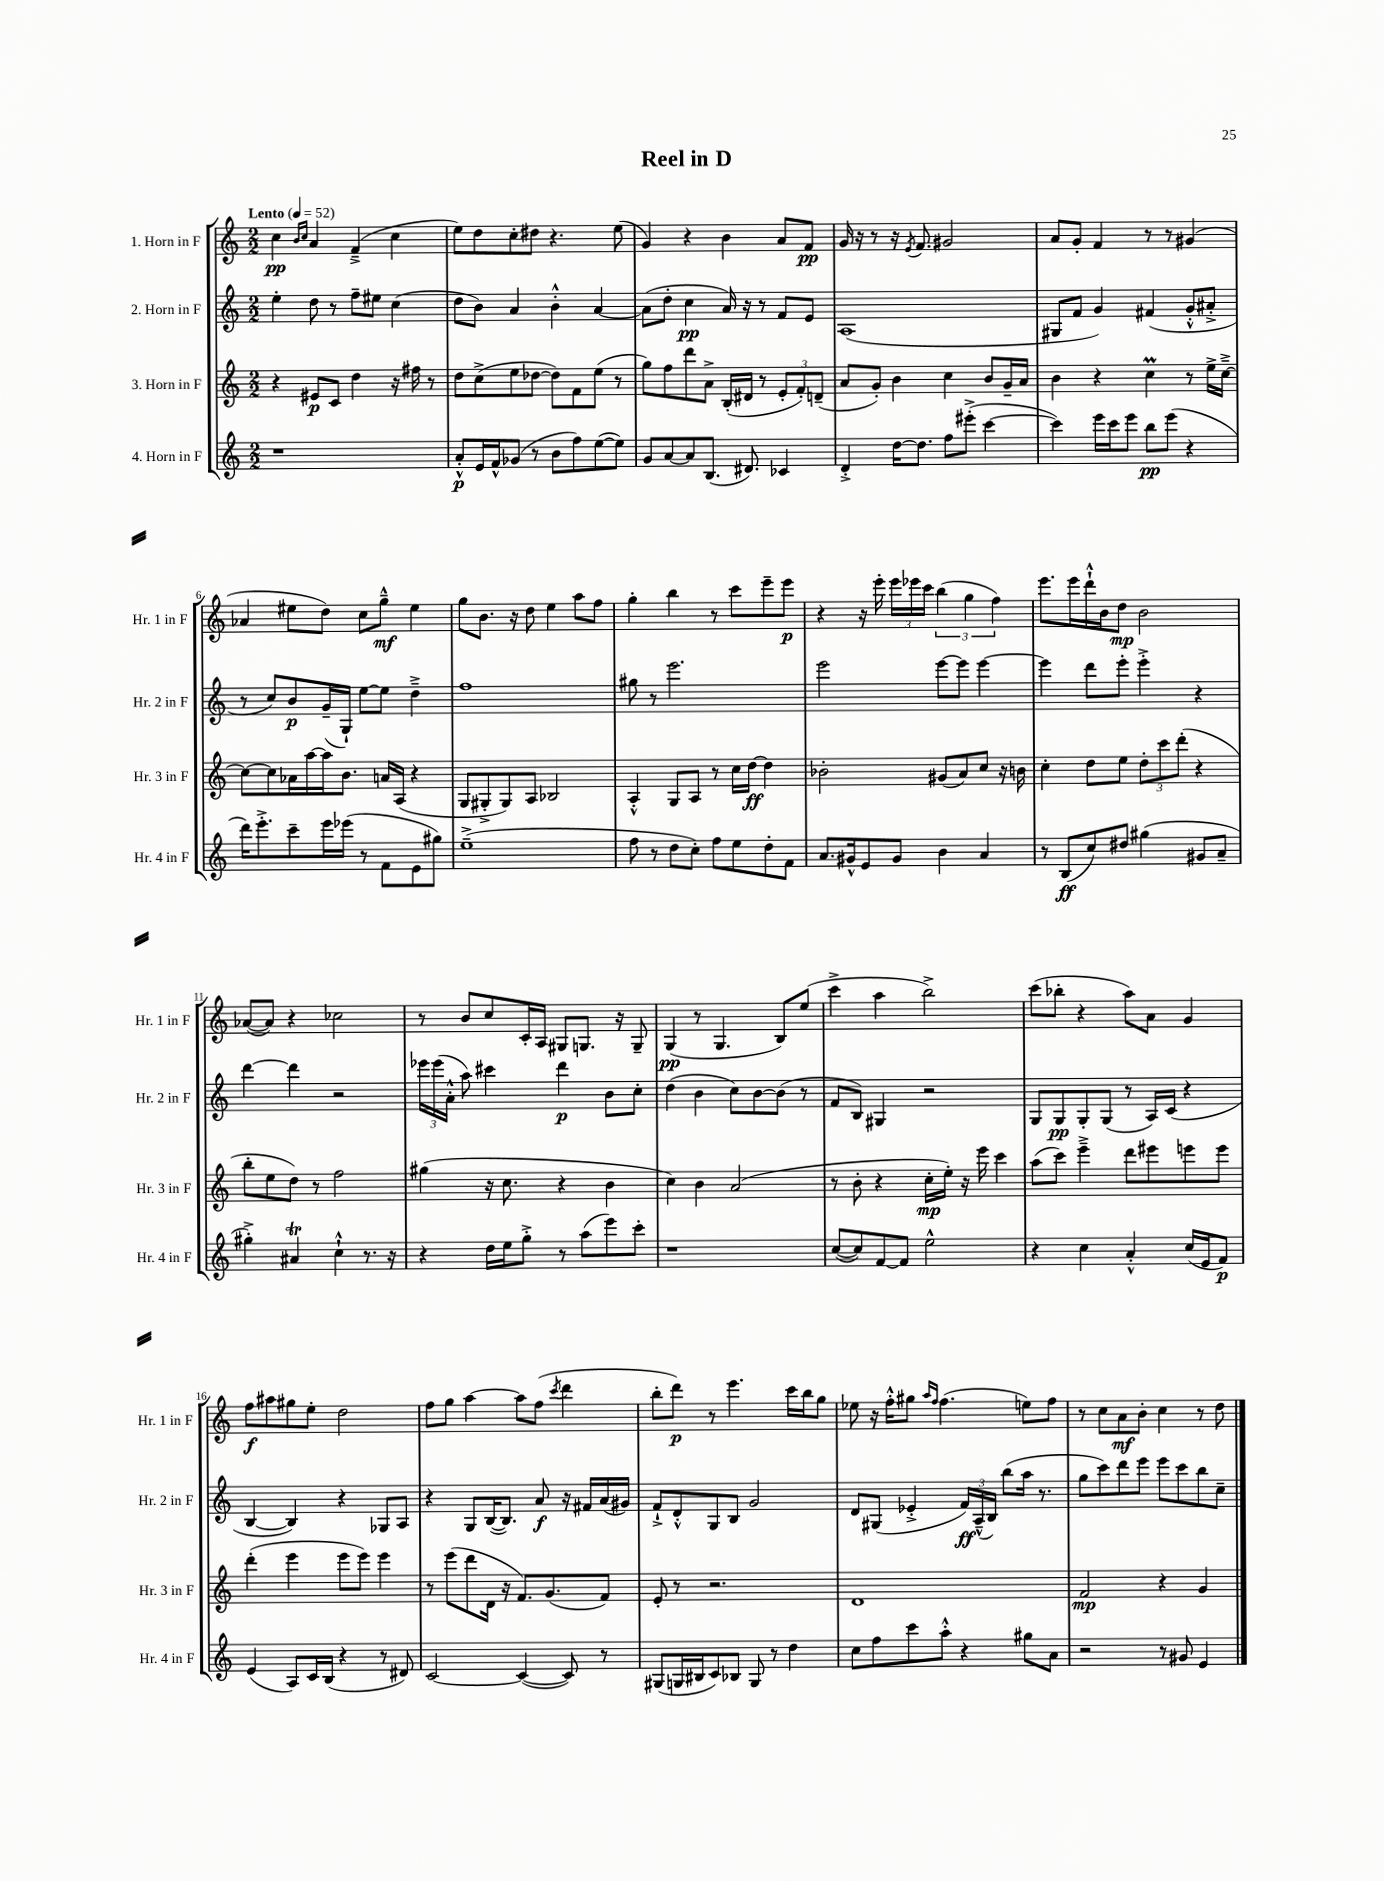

**kern	**dynam	**kern	**dynam	**kern	**dynam	**kern	**dynam
*part4	*part4	*part3	*part3	*part2	*part2	*part1	*part1
*staff4	*staff4	*staff3	*staff3	*staff2	*staff2	*staff1	*staff1
*I"4. Horn in F	*	*I"3. Horn in F	*	*I"2. Horn in F	*	*I"1. Horn in F	*
*I'Hr. 4 in F	*	*I'Hr. 3 in F	*	*I'Hr. 2 in F	*	*I'Hr. 1 in F	*
*clefG2	*	*clefG2	*	*clefG2	*	*clefG2	*
*k[]	*	*k[]	*	*k[]	*	*k[]	*
*M2/2	*	*M2/2	*	*M2/2	*	*M2/2	*
*MM52	*	*MM52	*	*MM52	*	*MM52	*
=1	=1	=1	=1	=1	=1	=1	=1
!	!	!	!	!	!	!LO:TX:a:B:t=Lento	!
1r	.	4r	.	4ee'\	.	4cc\	pp
.	.	.	.	.	.	16qqb/LL	.
.	.	.	.	.	.	16qqcc/JJ	.
.	.	8e#X/L	p	8dd\	.	4a/	.
.	.	8c/J	.	8r	.	.	.
.	.	4dd\	.	8ff~\L	.	(4f~^/	.
.	.	.	.	8ee#X\J	.	.	.
.	.	16r	.	(4cc\	.	4cc\	.
.	.	16ff#X\	.	.	.	.	.
.	.	8r	.	.	.	.	.
=2	=2	=2	=2	=2	=2	=2	=2
8a'^^/L	p	8dd\L	.	8dd\L	.	8ee\L)	.
16e/L	.	(8cc^\	.	8b\J)	.	8dd\	.
16f^^/J	.	.	.	.	.	.	.
(8g-X/J	.	8ee\	.	4a/	.	8cc'\	.
8r	.	[8dd-X\J	.	.	.	8dd#X\J	.
8b\L	.	8dd-\L])	.	4b'^^\	.	4.r	.
8ff\)	.	8f\	.	.	.	.	.
([8ee\	.	(8ee\J	.	[4a/	.	.	.
8ee\J])	.	8r	.	.	.	(8ee\	.
=3	=3	=3	=3	=3	=3	=3	=3
8g/L	.	8gg\L)	.	(8a\L]	.	4g/)	.
[8a/	.	8ff\	.	8dd'\J	.	.	.
8a/]	.	8ddd\	.	4cc\	pp	4r	.
(8.B/J	.	8a^\J	.	.	.	.	.
.	.	(16B'/LL	.	16a/)	.	4b\	.
8.d#X/)	.	16d#X/JJ	.	16r	.	.	.
.	.	8r	.	8r	.	.	.
4c-X/	.	12e'/L	.	8f/L	.	8a/L	.
.	.	12f'/)	.	.	.	.	.
.	.	.	.	8e/J	.	8f/J	pp
.	.	(12dn~/J	.	.	.	.	.
=4	=4	=4	=4	=4	=4	=4	=4
4d'^/	.	8a/L	.	(1A	.	16g/	.
.	.	.	.	.	.	16r	.
.	.	8g'/J)	.	.	.	8r	.
[16dd\KL	.	4b\	.	.	.	16r	.
.	.	.	.	.	.	8qe/	.
8.dd\J]	.	.	.	.	.	8.f/	.
8ff\L	.	4cc\	.	.	.	2g#X/	.
(8eee#X'^\J	.	.	.	.	.	.	.
[4ccc\	.	8b/L	.	.	.	.	.
.	.	16g~/L	.	.	.	.	.
.	.	16a/JJ	.	.	.	.	.
=5	=5	=5	=5	=5	=5	=5	=5
4ccc\])	.	4b\	.	8G#X/L	.	8a/L	.
.	.	.	.	8f/J	.	8g'/J	.
16eee\LL	.	4r	.	4g/)	.	4f/	.
16ccc\J	.	.	.	.	.	.	.
8eee\J	.	.	.	.	.	.	.
8bb\L	pp	4ccM\	.	(4f#X/	.	8r	.
(8eee\J	.	.	.	.	.	8r	.
4r	.	8r	.	8g'^^/L	.	(4g#X/	.
.	.	16ee^\LL	.	8a#X'^/J	.	.	.
.	.	[16cc~^\JJ	.	.	.	.	.
!!LO:LB:g=z
=6	=6	=6	=6	=6	=6	=6	=6
16ddd\KL)	.	8cc\L_	.	8r	.	4a-X/	.
8.eee'^\	.	.	.	.	.	.	.
.	.	8cc\]	.	8cc/L)	.	.	.
8ccc~\	.	16a-X\L	.	8b/	p	8ee#X\L	.
.	.	[16aa\	.	.	.	.	.
16eee\L	.	16aa\J]	.	(16g~/L	.	8dd\J)	.
(16eee-X\JJ	.	8.b\J	.	16G`/JJ)	.	.	.
8r	.	.	.	[8ee\L	.	8cc\L	.
8f\L	.	16an/LL	.	8ee\J]	.	8gg~^^\J	mf
.	.	(16A/JJ	.	.	.	.	.
8e\	.	4r	.	4dd~^\	.	4ee#\	.
8gg#X\J)	.	.	.	.	.	.	.
=7	=7	=7	=7	=7	=7	=7	=7
(1ee~^	.	8G/L	.	1ff	.	8gg\L	.
.	.	8G#X'^/	.	.	.	8.b\J	.
.	.	8G#/)	.	.	.	.	.
.	.	.	.	.	.	16r	.
.	.	8A/J	.	.	.	8dd\	.
.	.	2B-X/	.	.	.	4ee\	.
.	.	.	.	.	.	8aa\L	.
.	.	.	.	.	.	8ff\J	.
=8	=8	=8	=8	=8	=8	=8	=8
8ff\	.	4A'^^/	.	8gg#X\	.	4gg'\	.
8r	.	.	.	8r	.	.	.
8dd\L	.	8G/L	.	2.eee\	.	4bb\	.
8cc'\J)	.	8A/J	.	.	.	.	.
8ff\L	.	8r	.	.	.	8r	.
8ee\	.	16cc\LL	.	.	.	8ccc\L	.
.	.	[16dd\JJ	ff	.	.	.	.
8dd'\	.	4dd\]	.	.	.	8eee~\	.
8f\J	.	.	.	.	.	8eee\J	p
=9	=9	=9	=9	=9	=9	=9	=9
8.a/L	.	2b-X'\	.	2eee\	.	4r	.
16g#X^^/k	.	.	.	.	.	.	.
8e/	.	.	.	.	.	16r	.
.	.	.	.	.	.	16eee'\	.
8g#/J	.	.	.	.	.	24eee\LL	.
.	.	.	.	.	.	24eee-X\	.
.	.	.	.	.	.	24ccc\JJ	.
4b\	.	(8g#X/L	.	[8eee\L	.	(6bb\	.
.	.	8a/)	.	8eee\J]	.	.	.
.	.	.	.	.	.	6gg\	.
4a/	.	8cc/J	.	[4eee\	.	.	.
.	.	.	.	.	.	6ff\)	.
.	.	16r	.	.	.	.	.
.	.	16bn\	.	.	.	.	.
=10	=10	=10	=10	=10	=10	=10	=10
8r	.	4cc'\	.	4eee\]	.	8.eee\L	.
(8B/L	ff	.	.	.	.	.	.
.	.	.	.	.	.	16eee\L	.
8cc/)	.	8dd\L	.	8ddd\L	.	16ddd`^^\	.
.	.	.	.	.	.	16b\J	.
8dd#X/J	.	8ee\J	.	8eee'\J	.	8dd\J	mp
(4gg#X\	.	12dd'\L	.	4eee'^\	.	2b\	.
.	.	12ccc\	.	.	.	.	.
.	.	(12ddd'\J	.	.	.	.	.
8g#X/L	.	4r	.	4r	.	.	.
8a~/J	.	.	.	.	.	.	.
!!LO:LB:g=z
=11	=11	=11	=11	=11	=11	=11	=11
4gg#X'^\)	.	8bb'\L	.	[4ddd\	.	([8a-X/L	.
.	.	8ee\	.	.	.	8a-/J])	.
4a#Xt/	.	8dd\J)	.	4ddd\]	.	4r	.
.	.	8r	.	.	.	.	.
4cc`^^\	.	2ff\	.	2r	.	2cc-X\	.
8.r	.	.	.	.	.	.	.
16r	.	.	.	.	.	.	.
=12	=12	=12	=12	=12	=12	=12	=12
4r	.	(4gg#X\	.	24eee-X\LL	.	8r	.
.	.	.	.	(24eee-\	.	.	.
.	.	.	.	24a'^^\JJ	.	.	.
.	.	.	.	8aa\)	.	8b/L	.
16dd\LL	.	16r	.	4ccc#X\	.	8cc/	.
16ee\J	.	8.cc\	.	.	.	.	.
8gg'^\J	.	.	.	.	.	16c'/L	.
.	.	.	.	.	.	16A/JJ	.
8r	.	4r	.	4ddd\	p	8G#X/L	.
(8aa\L	.	.	.	.	.	8.Gn/J	.
8eee\)	.	4b\	.	8b\L	.	.	.
.	.	.	.	.	.	16r	.
8ccc'\J	.	.	.	8cc'\J	.	8G~/	.
=13	=13	=13	=13	=13	=13	=13	=13
1r	.	4cc\)	.	(4dd\	.	(4G/	pp
.	.	4b\	.	4b\	.	8r	.
.	.	.	.	.	.	4.G/	.
.	.	(2a/	.	8cc\L)	.	.	.
.	.	.	.	[8b\	.	.	.
.	.	.	.	(8b\J]	.	8B/L)	.
.	.	.	.	8r	.	(8ee/J	.
=14	=14	=14	=14	=14	=14	=14	=14
([8cc/L	.	8r	.	8f/L	.	4ccc^\	.
8cc/])	.	8b'\	.	8B/J)	.	.	.
[8f/	.	4r	.	4G#X/	.	4aa\	.
8f/J]	.	.	.	.	.	.	.
2ee^^\	.	16cc'\LL	mp	2r	.	2bb^\)	.
.	.	16ee'\JJ)	.	.	.	.	.
.	.	16r	.	.	.	.	.
.	.	16eee\	.	.	.	.	.
.	.	4ccc\	.	.	.	.	.
=15	=15	=15	=15	=15	=15	=15	=15
4r	.	(8aa\L	.	8G/L	.	(8ccc\L	.
.	.	8ccc\J)	.	8G/	pp	8bb-X'\J	.
4cc\	.	4eee~^\	.	8G'/	.	4r	.
.	.	.	.	(8G/J	.	.	.
4a'^^/	.	8ddd\L	.	8r	.	8aa\L)	.
.	.	8eee#X\	.	16A/LL)	.	8a\J	.
.	.	.	.	(16c/JJ	.	.	.
(16cc/LL	.	8eeen\	.	4r	.	4g/	.
16e/J	.	.	.	.	.	.	.
8f/J)	p	8eee\J	.	.	.	.	.
!!LO:LB:g=z
=16	=16	=16	=16	=16	=16	=16	=16
(4e/	.	(4ddd'\	.	[4B/	.	8ff\L	f
.	.	.	.	.	.	8aa#X\	.
8A/L)	.	4eee\	.	4B/])	.	8gg#X\	.
16c/L	.	.	.	.	.	8ee'\J	.
(16B/JJ	.	.	.	.	.	.	.
4r	.	8eee\L	.	4r	.	2dd\	.
.	.	8eee\J)	.	.	.	.	.
8r	.	4eee\	.	8G-X/L	.	.	.
8d#X/)	.	.	.	8A/J	.	.	.
=17	=17	=17	=17	=17	=17	=17	=17
[2c/	.	8r	.	4r	.	8ff\L	.
.	.	(8eee\L	.	.	.	8gg\J	.
.	.	8ddd\	.	8G/L	.	[4aa\	.
.	.	16d\Jk	.	([16B/K	.	.	.
.	.	16r	.	8.B/J])	.	.	.
(4c/_	.	8.f/L)	.	.	.	8aa\L]	.
.	.	.	.	8a/	f	(8ff\J	.
.	.	(8.g/	.	.	.	.	.
.	.	.	.	.	.	8qccc/	.
8c/])	.	.	.	16r	.	4ddd\	.
.	.	.	.	16f#X/LL	.	.	.
8r	.	8f/J)	.	(16a/	.	.	.
.	.	.	.	16g#X/JJ)	.	.	.
=18	=18	=18	=18	=18	=18	=18	=18
(8G#X/L	.	8e'/	.	8f`^/L	.	8bb'\L	.
16Gn/L	.	8r	.	8d'^^/	.	8ddd\J)	p
16B#X/J	.	.	.	.	.	.	.
8c/)	.	2.r	.	8G/	.	8r	.
8B-X/J	.	.	.	8B/J	.	4.eee\	.
8G/	.	.	.	2g/	.	.	.
8r	.	.	.	.	.	.	.
4dd\	.	.	.	.	.	16ccc\LL	.
.	.	.	.	.	.	16bb\J	.
.	.	.	.	.	.	8gg\J	.
=19	=19	=19	=19	=19	=19	=19	=19
8cc\L	.	1d	.	8d/L	.	8ee-X\	.
8ff\	.	.	.	(8G#X/J	.	16r	.
.	.	.	.	.	.	16ff'^^\KL	.
8ccc\	.	.	.	4e-X'^/	.	8gg#X\J	.
.	.	.	.	.	.	16qqaa/LL	.
.	.	.	.	.	.	16qqff/JJ	.
8aa'^^\J	.	.	.	.	.	(4.ff\	.
4r	.	.	.	24f/LL)	ff	.	.
.	.	.	.	(24A~^^/	.	.	.
.	.	.	.	24B/JJ)	.	.	.
.	.	.	.	(8bb\L	.	.	.
8gg#X\L	.	.	.	16aa\Jk	.	8een\L)	.
.	.	.	.	8.r	.	.	.
8a\J	.	.	.	.	.	8ff\J	.
=20	=20	=20	=20	=20	=20	=20	=20
2r	.	2f/	mp	8gg\L	.	8r	.
.	.	.	.	8ccc\)	.	8cc\L	.
.	.	.	.	8ddd\	.	8a\	mf
.	.	.	.	8eee\J	.	8b'\J	.
8r	.	4r	.	8eee\L	.	4cc\	.
8g#X/	.	.	.	8ccc\	.	.	.
4e/	.	4g/	.	8bb\	.	8r	.
.	.	.	.	8cc~\J	.	8dd\	.
==	==	==	==	==	==	==	==
*-	*-	*-	*-	*-	*-	*-	*-
